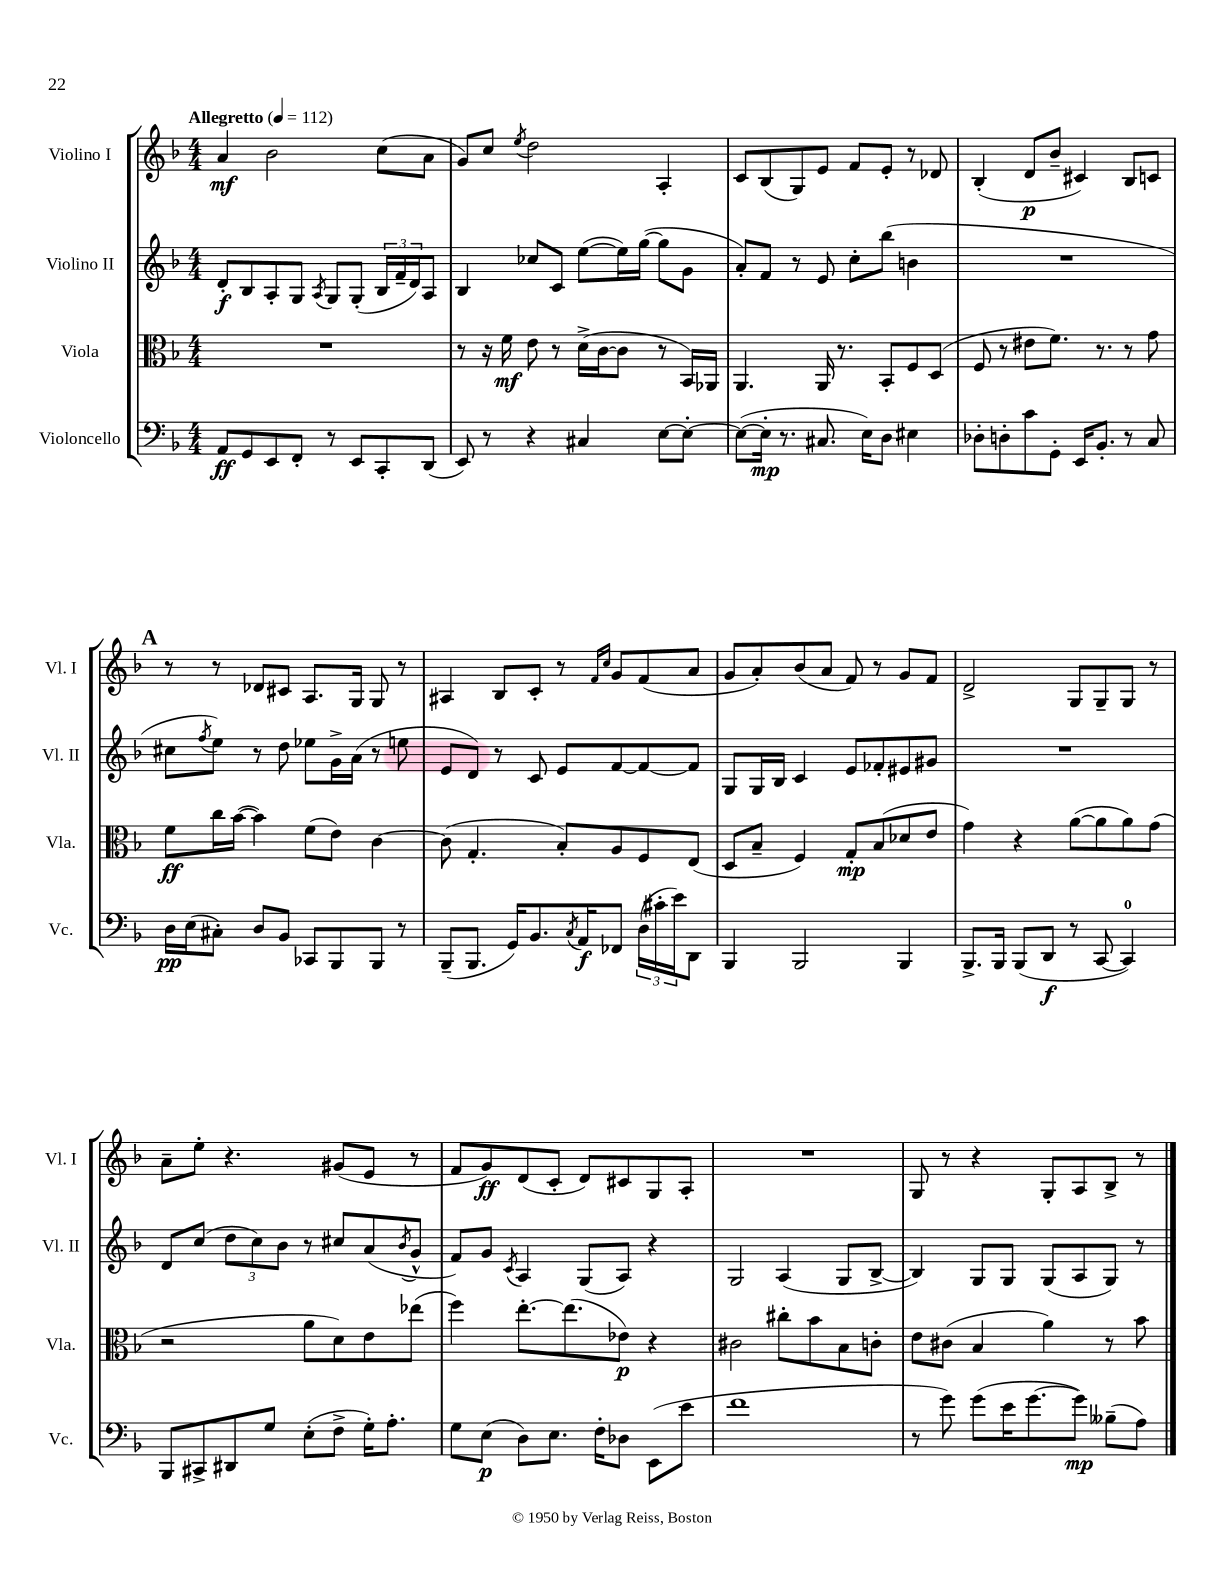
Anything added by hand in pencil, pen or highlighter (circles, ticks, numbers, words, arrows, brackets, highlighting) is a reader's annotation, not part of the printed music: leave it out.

**kern	**kern	**kern	**kern
*staff4	*staff3	*staff2	*staff1
*clefF4	*clefC3	*clefG2	*clefG2
*k[b-]	*k[b-]	*k[b-]	*k[b-]
*M4/4	*M4/4	*M4/4	*M4/4
*MM112	*MM112	*MM112	*MM112
8AA	1r	8d'	4a
8GG	.	8B-	.
8EE	.	8A'	2b-
8FF'	.	8G	.
.	.	8qA	.
8r	.	8G	.
8EE	.	(8G'	.
8CC'	.	24B-	(8cc
.	.	24f~	.
.	.	24d)	.
(8DD	.	8A	8a
=	=	=	=
8EE)	8r	4B-	8g)
8r	16r	.	8cc
.	16f	.	.
.	.	.	8qee
4r	8e	8cc-	2dd
.	8r	8c	.
4C#	(16d^	([8ee	.
.	[16c	.	.
.	8c]	16ee])	.
.	.	([16gg	.
[8E	8r	8gg]	4A'
8E'_	16BB-)	8g	.
.	16AA-	.	.
=	=	=	=
(8E_	4.AA	8a')	8c
16E']	.	8f	(8B-
8.r	.	.	.
.	.	8r	8G)
8.C#	16AA	8e	8e
.	8.r	.	.
.	.	8cc'	8f
16E)	.	.	.
8D	8BB-'	(8bb-	8e'
4E#	8F	4b	8r
.	(8D	.	8d-
=	=	=	=
8D-'	8F	1r	(4B-'
8D'	8r	.	.
8c	8e#	.	8d
8GG'	8.f)	.	8b-~
16EE	.	.	4c#)
8.BB-'	8.r	.	.
8r	8r	.	8B-
8C	8g	.	8c
=	=	=	=
16D	8f	8cc#	8r
(16E	.	.	.
.	.	8qff	.
8C#')	16cc	8ee)	8r
.	([16b-	.	.
8D	4b-])	8r	8d-
8BB-	.	8dd	8c#
8CC-	(8f	8ee-	8.A
8BBB-	8e)	16g^	.
.	.	(16a	16G
8BBB-	[4c	8r	8G
8r	.	8ee	8r
=	=	=	=
(8BBB-~	(8c]	8e	4A#
8.BBB-	4.G'	8d)	.
.	.	8r	8B-
16GG)	.	.	.
8.BB-	.	8c	8c'
.	8B-')	8e	8r
8qC	.	.	.
16AA	.	.	.
.	.	.	16qqf
.	.	.	16qqcc
8FF-	8A	[8f	8g
(24D	8F	8f_	(8f
24c#'	.	.	.
24e)	.	.	.
8DD	(8E	8f]	8a
=	=	=	=
4BBB-	8D	8G	8g
.	8B-~	16G	8a')
.	.	16B-	.
2BBB-	4F)	4c	(8b-
.	.	.	8a
.	8G'	8e	8f)
.	(8B-	8f-'	8r
4BBB-	8d-	8e#	8g
.	8e	8g#	8f
=	=	=	=
8.BBB-^	4g)	1r	2d^
16BBB-	.	.	.
(8BBB-	4r	.	.
8DD	.	.	.
8r	([8a	.	8G
[8CC	8a]	.	8G~
4CC])	8a)	.	8G
.	(8g	.	8r
=	=	=	=
8BBB-	2r	8d	8a~
8CC#^	.	(8cc	8ee'
8DD#	.	12dd	4.r
.	.	12cc)	.
8G	.	.	.
.	.	12b-	.
(8E'	8a	8r	.
8F^	8d)	8cc#	(8g#
16G')	8e	(8a	8e
8.A'	.	.	.
.	.	8qb-	.
.	(8ee-	8g^^	8r
=	=	=	=
8G	4ff)	8f)	8f
(8E	.	8g	8g)
.	.	8qc	.
8D)	[8.ee'	4A	(8d
8.E	.	.	8c'
.	(8.ee]	.	.
.	.	(8G	8d)
16F'	.	.	.
8D-	8e-)	8A)	8c#
(8EE	4r	4r	8G
8e	.	.	8A'
=	=	=	=
1f	2c#	2G	1r
.	8cc#'	(4A	.
.	8b-	.	.
.	8B-	8G	.
.	8c'	[8B-^	.
=	=	=	=
8r	8e	4B-])	8G
8g)	(8c#	.	8r
(8g	4B-	8G	4r
16e	.	8G	.
[8.g	.	.	.
.	4a)	(8G	8G'
8g])	.	8A	8A
(8B--~	8r	8G)	8B-^
8A)	8b-	8r	8r
==	==	==	==
*-	*-	*-	*-
